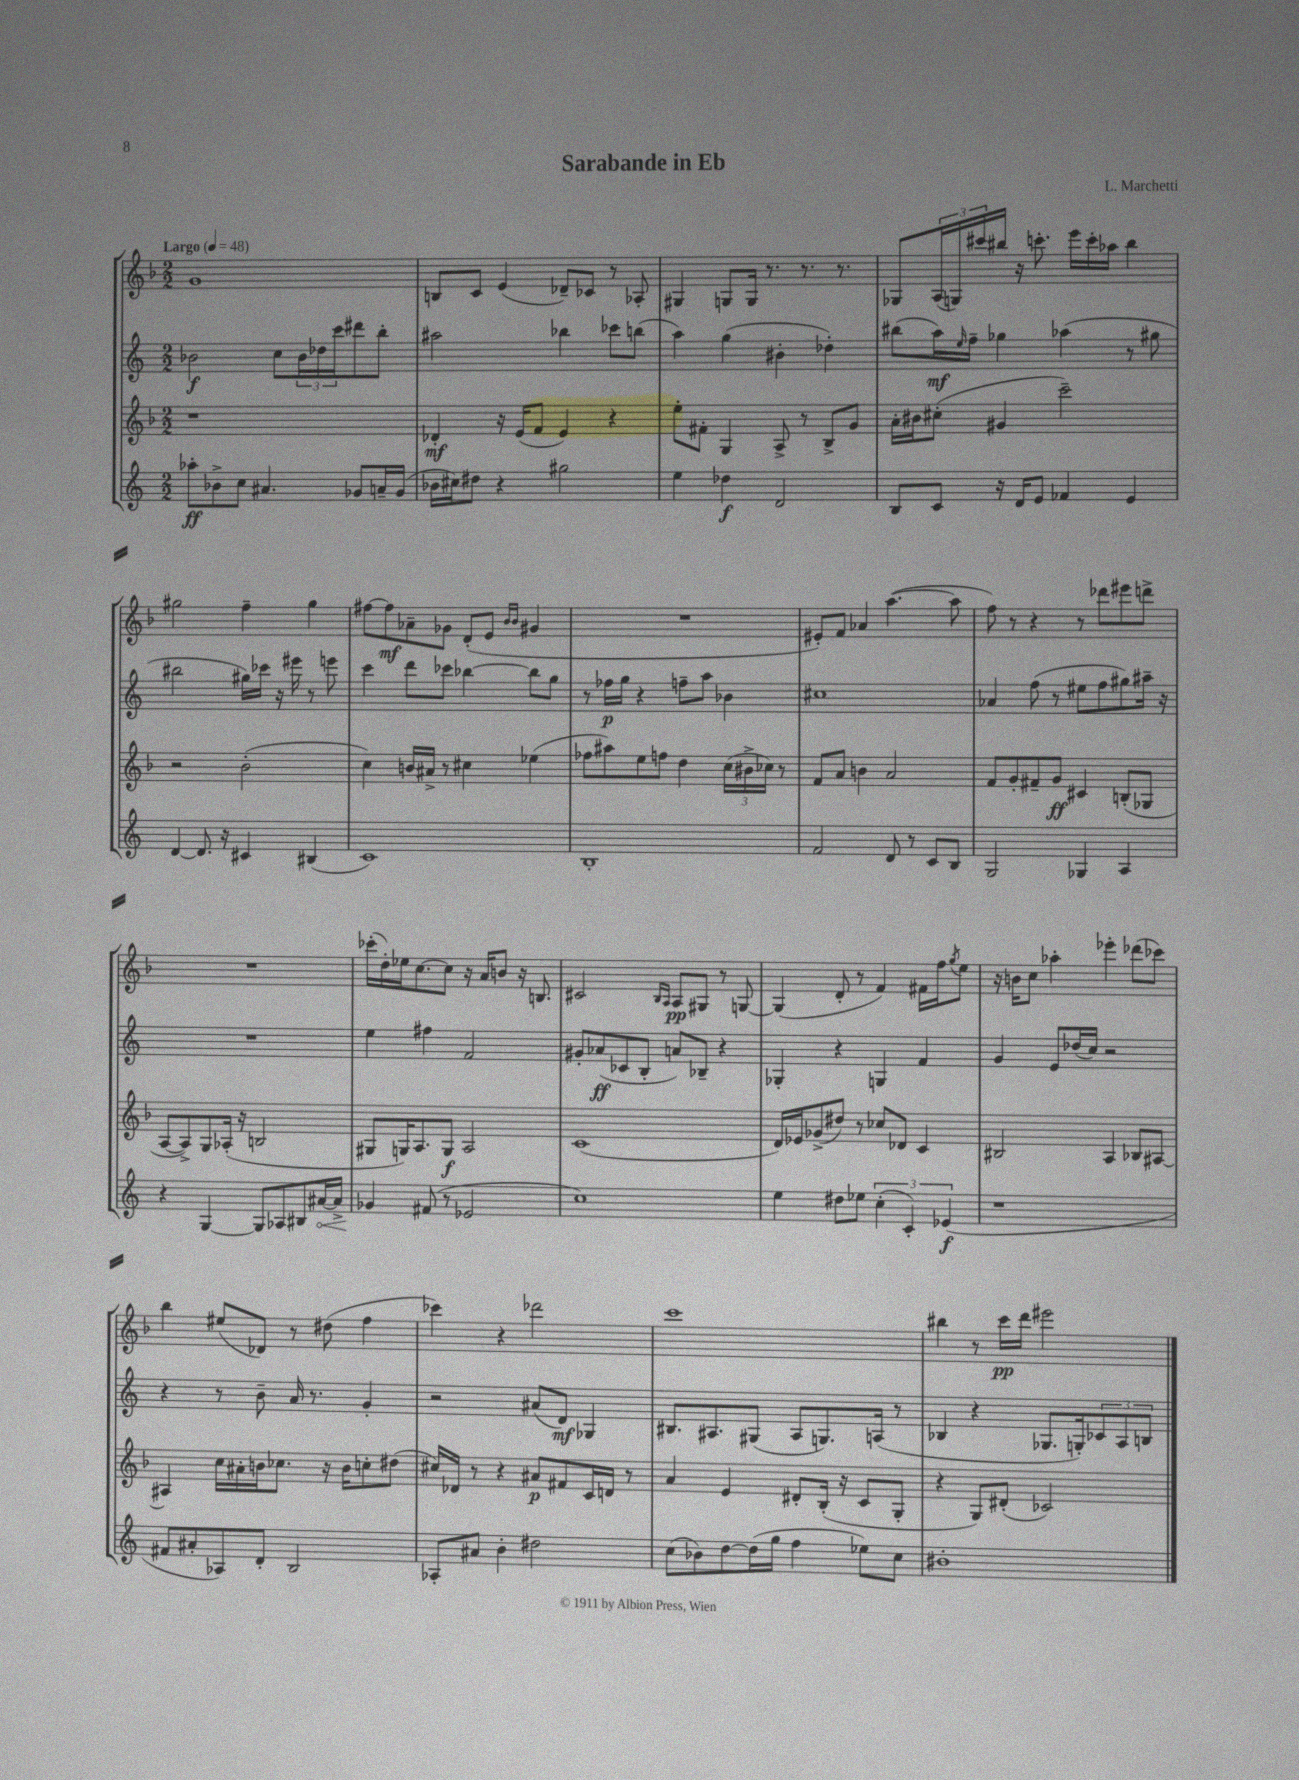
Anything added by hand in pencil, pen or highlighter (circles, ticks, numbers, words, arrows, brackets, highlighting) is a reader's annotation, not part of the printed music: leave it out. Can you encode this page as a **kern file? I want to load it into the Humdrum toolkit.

**kern	**dynam	**kern	**dynam	**kern	**dynam	**kern	**dynam
*part4	*part4	*part3	*part3	*part2	*part2	*part1	*part1
*staff4	*staff4	*staff3	*staff3	*staff2	*staff2	*staff1	*staff1
*clefG2	*	*clefG2	*	*clefG2	*	*clefG2	*
*k[]	*	*k[b-]	*	*k[]	*	*k[b-]	*
*M2/2	*	*M2/2	*	*M2/2	*	*M2/2	*
*MM48	*	*MM48	*	*MM48	*	*MM48	*
=1	=1	=1	=1	=1	=1	=1	=1
!	!	!	!	!	!	!LO:TX:a:B:t=Largo	!
8aa-X'\L	ff	1r	.	2b-X\	f	1g	.
8b-X^\	.	.	.	.	.	.	.
8cc\J	.	.	.	.	.	.	.
4.a#X/	.	.	.	.	.	.	.
.	.	.	.	8cc\L	.	.	.
.	.	.	.	24b-\L	.	.	.
.	.	.	.	24dd-X\	.	.	.
.	.	.	.	24ccc\J	.	.	.
8g-X/L	.	.	.	8ddd#X\	.	.	.
16an~/L	.	.	.	8bb'\J	.	.	.
(16g-/JJ	.	.	.	.	.	.	.
=2	=2	=2	=2	=2	=2	=2	=2
16b-X\LL	.	4d-X'/	mf	2aa#X\	.	8Bn/L	.
16cc#X\J)	.	.	.	.	.	.	.
8dd#X\J	.	.	.	.	.	8c/J	.
4r	.	16r	.	.	.	(4e/	.
.	.	(16e/KL	.	.	.	.	.
.	.	8f/J	.	.	.	.	.
2gg#X\	.	4e/)	.	4bb-X\	.	8d-X~/L)	.
.	.	.	.	.	.	8c-X/J	.
.	.	4r	.	8ccc-X\L	.	8r	.
.	.	.	.	(8bbn\J	.	8A-X'/	.
=3	=3	=3	=3	=3	=3	=3	=3
4ee\	.	8ee'\L	.	4aa\)	.	4G#X/	.
.	.	8f#X'\J	.	.	.	.	.
4dd-X\	f	4G/	.	(4gg\	.	8Gn/L	.
.	.	.	.	.	.	16G/Jk	.
.	.	.	.	.	.	8.r	.
2d/	.	8A^/	.	4b#X'\	.	.	.
.	.	8r	.	.	.	8.r	.
.	.	8B-^/L	.	4dd-X'\)	.	.	.
.	.	.	.	.	.	8.r	.
.	.	8g/J	.	.	.	.	.
=4	=4	=4	=4	=4	=4	=4	=4
8B/L	.	16a'\LL	.	(8bb#X\L	.	8G-X/L	.
.	.	16b#X\J	.	.	.	.	.
8c/J	.	(8cc#X'\J	.	16aa\L)	mf	(24A/L	.
.	.	.	.	.	.	24Gn/)	.
.	.	.	.	16qqee/	.	.	.
.	.	.	.	16ff~\JJ	.	.	.
.	.	.	.	.	.	24ccc#X/	.
16r	.	4g#X/	.	4gg-X\	.	16bb#X/JJ	.
16d/KL	.	.	.	.	.	16r	.
8e/J	.	.	.	.	.	8.cccn'\	.
4f-X/	.	2ccc~\)	.	(4aa-X\	.	.	.
.	.	.	.	.	.	16eee\LL	.
.	.	.	.	.	.	16ccc'\	.
.	.	.	.	.	.	16aa-X\JJ	.
4e/	.	.	.	8r	.	4bb#\	.
.	.	.	.	8gg#X\	.	.	.
!!LO:LB:g=z
=5	=5	=5	=5	=5	=5	=5	=5
[4d/	.	2r	.	2bb#X\	.	2gg#X\	.
8.d/]	.	.	.	.	.	.	.
16r	.	.	.	.	.	.	.
4c#X/	.	(2b-'\	.	16gg#X\LL)	.	4ff~\	.
.	.	.	.	16ccc-X\JJ	.	.	.
.	.	.	.	16r	.	.	.
.	.	.	.	16eee#X\	.	.	.
(4B#X/	.	.	.	8r	.	4gg#\	.
.	.	.	.	8eeen\	.	.	.
=6	=6	=6	=6	=6	=6	=6	=6
1c)	.	4cc\)	.	4ccc\	.	[8ff#X\L	.
.	.	.	.	.	.	8ff#\]	mf
.	.	16bn/LL	.	8ddd\L	.	8a-X~\	.
.	.	16a#X^/JJ	.	.	.	.	.
.	.	8r	.	8ccc-X\J	.	8g-X\J	.
.	.	4cc#X\	.	[4bb-X\	.	(8d'/L	.
.	.	.	.	.	.	8e/J	.
.	.	.	.	.	.	16qqb-/LL	.
.	.	.	.	.	.	16qqb-/JJ	.
.	.	(4ee-X\	.	8bb-\L]	.	4g#X/	.
.	.	.	.	8gg\J	.	.	.
=7	=7	=7	=7	=7	=7	=7	=7
1B'	.	8ff-X\L	.	8r	.	1r	.
.	.	8aa#X\)	.	16ff-X\LL	p	.	.
.	.	.	.	16gg\JJ	.	.	.
.	.	8ee\	.	4r	.	.	.
.	.	8ffn\J	.	.	.	.	.
.	.	4dd\	.	8ffn~\L	.	.	.
.	.	.	.	8aa\J	.	.	.
.	.	(24cc\LL	.	4b-X\	.	.	.
.	.	24b#X^\	.	.	.	.	.
.	.	24cc-X\JJ)	.	.	.	.	.
.	.	8r	.	.	.	.	.
=8	=8	=8	=8	=8	=8	=8	=8
2f/	.	8f/L	.	1cc#X	.	8e#X'/L)	.
.	.	8a/J	.	.	.	8f/J	.
.	.	4bn\	.	.	.	4a-X/	.
8d/	.	2a/	.	.	.	([4.aa\	.
8r	.	.	.	.	.	.	.
8c/L	.	.	.	.	.	.	.
8B/J	.	.	.	.	.	8aa\]	.
=9	=9	=9	=9	=9	=9	=9	=9
2G/	.	8f/L	.	4a-X/	.	8ff\)	.
.	.	8g'/	.	.	.	8r	.
.	.	8f#X~/	.	(8ff\	.	4r	.
.	.	8g/J	ff	8r	.	.	.
4G-X/	.	4c#X/	.	8ee#X\L	.	8r	.
.	.	.	.	8ff\	.	8ddd-X\L	.
4A/	.	(8Bn'/L	.	8gg#X\)	.	8eee#X\	.
.	.	8G-X/J	.	16aa#X~\Jk	.	8dddn^\J	.
.	.	.	.	16r	.	.	.
!!LO:LB:g=z
=10	=10	=10	=10	=10	=10	=10	=10
4r	.	[8A/L	.	1r	.	1r	.
.	.	8A^/])	.	.	.	.	.
[4G/	.	8G/	.	.	.	.	.
.	.	(16A-X'/Jk	.	.	.	.	.
.	.	16r	.	.	.	.	.
8G/L]	.	2Bn/	.	.	.	.	.
8A-X/	.	.	.	.	.	.	.
8B#X/	.	.	.	.	.	.	.
!	!LO:HP:b	!	!	!	!	!	!
[16a#X/L	<	.	.	.	.	.	.
16a#^/JJ]	.	.	.	.	.	.	.
=11	=11	=11	=11	=11	=11	=11	=11
4g-X/	.	8G#X/L	.	4ee\	.	(16ccc-X'\LL	.
.	.	.	.	.	.	16dd'\)	.
.	.	16Gn/K)	.	.	.	16ee-X\J	.
.	.	8.A/	.	.	.	[8.cc\	.
(8f#X/	[	.	.	4ff#X\	.	.	.
8r	.	8G/J	f	.	.	8cc\J]	.
2e-X/	.	2A/	.	2f/	.	16r	.
.	.	.	.	.	.	16a/KL	.
.	.	.	.	.	.	8bn/J	.
.	.	.	.	.	.	16r	.
.	.	.	.	.	.	8.Bn/	.
=12	=12	=12	=12	=12	=12	=12	=12
1cc)	.	(1c	.	8g#X'/L	.	2c#X/	.
.	.	.	.	(8a-X/	ff	.	.
.	.	.	.	8c-X/	.	.	.
.	.	.	.	8B'/J	.	.	.
.	.	.	.	.	.	16qqB-/LL	.
.	.	.	.	.	.	16qqA/JJ	.
.	.	.	.	8an/L)	.	8A/L	pp
.	.	.	.	8B-X~/J	.	8G#X/J	.
.	.	.	.	4r	.	8r	.
.	.	.	.	.	.	[8Gn/	.
=13	=13	=13	=13	=13	=13	=13	=13
4ee\	.	16d/LL)	.	4G-X'/	.	(4G/]	.
.	.	16e-X/J	.	.	.	.	.
.	.	(8g-X^/	.	.	.	.	.
8dd#X\L	.	8dd#X/J)	.	4r	.	8d'/	.
8ee-X\J	.	8r	.	.	.	8r	.
(6cc'\	.	8cc-X/L	.	4Gn/	.	4f/)	.
.	.	8d-X/J	.	.	.	.	.
6c'/)	.	.	.	.	.	.	.
.	.	4c/	.	4f/	.	16f#X\LL	.
.	.	.	.	.	.	16ff\J	.
(6e-X/	f	.	.	.	.	.	.
.	.	.	.	.	.	8qgg/	.
.	.	.	.	.	.	8ee\J	.
=14	=14	=14	=14	=14	=14	=14	=14
1r	.	2B#X/	.	4g/	.	16r	.
.	.	.	.	.	.	16bn\KL	.
.	.	.	.	.	.	8cc\J	.
.	.	.	.	8e/L	.	4aa-X'\	.
.	.	.	.	(16dd-X/L	.	.	.
.	.	.	.	16cc/JJ)	.	.	.
.	.	4A/	.	2r	.	4eee-X'\	.
.	.	8B-X/L	.	.	.	(8ddd-X\L	.
.	.	[8A#X/J	.	.	.	8ccc-X\J)	.
!!LO:LB:g=z
=15	=15	=15	=15	=15	=15	=15	=15
8f#X/L	.	4A#X/]	.	4r	.	4bb-\	.
8a#X'/	.	.	.	.	.	.	.
8A-X/)	.	16cc\LL	.	8r	.	(8ee#X/L	.
.	.	16a#X'\	.	.	.	.	.
8d'/J	.	16bn\J	.	8b~\	.	8d-X/J)	.
.	.	8.cc-X\J	.	.	.	.	.
2B/	.	.	.	16a/	.	8r	.
.	.	.	.	8.r	.	.	.
.	.	16r	.	.	.	(8dd#X\	.
.	.	16b\KL	.	.	.	.	.
.	.	8ccn'\	.	4g'/	.	4ff\	.
.	.	(8dd#X\J	.	.	.	.	.
=16	=16	=16	=16	=16	=16	=16	=16
8A-X'/L	.	16cc#X/LL)	.	2r	.	4ccc-X\)	.
.	.	16d-X/JJ	.	.	.	.	.
8a#X/J	.	8r	.	.	.	.	.
4b'\	.	4r	.	.	.	4r	.
2dd#X\	.	8a#X/L	p	(8a#X/L	.	2ddd-X\	.
.	.	8f#X/	.	8d/J)	mf	.	.
.	.	16c/L	.	4G-X/	.	.	.
.	.	16dn/JJ	.	.	.	.	.
.	.	8r	.	.	.	.	.
=17	=17	=17	=17	=17	=17	=17	=17
(8cc\L	.	4a/	.	8.B#X/L	.	1ccc	.
8b-X\)	.	.	.	.	.	.	.
.	.	.	.	8.A#X/	.	.	.
[8dd\	.	4e/	.	.	.	.	.
(16dd\L]	.	.	.	(8G#X/J	.	.	.
16gg\JJ	.	.	.	.	.	.	.
4ff\	.	8d#X'/L	.	8A#/L	.	.	.
.	.	(16B-'/Jk	.	8.Gn/)	.	.	.
.	.	16r	.	.	.	.	.
8ee-X\L)	.	8c/L	.	.	.	.	.
.	.	.	.	(16An/Jk	.	.	.
8cc\J	.	8G'/J	.	8r	.	.	.
=18	=18	=18	=18	=18	=18	=18	=18
1b#X'	.	4r	.	4B-X/	.	4bb#X\	.
.	.	8G/L)	.	4r	.	8r	.
.	.	(8d#X'/J	.	.	.	16ccc\LL	pp
.	.	.	.	.	.	16ddd\JJ	.
.	.	2c-X/)	.	8.G-X/L	.	2eee#X\	.
.	.	.	.	16Gn'/k)	.	.	.
.	.	.	.	12c-X/	.	.	.
.	.	.	.	12A/	.	.	.
.	.	.	.	12Bn/J	.	.	.
==	==	==	==	==	==	==	==
*-	*-	*-	*-	*-	*-	*-	*-
